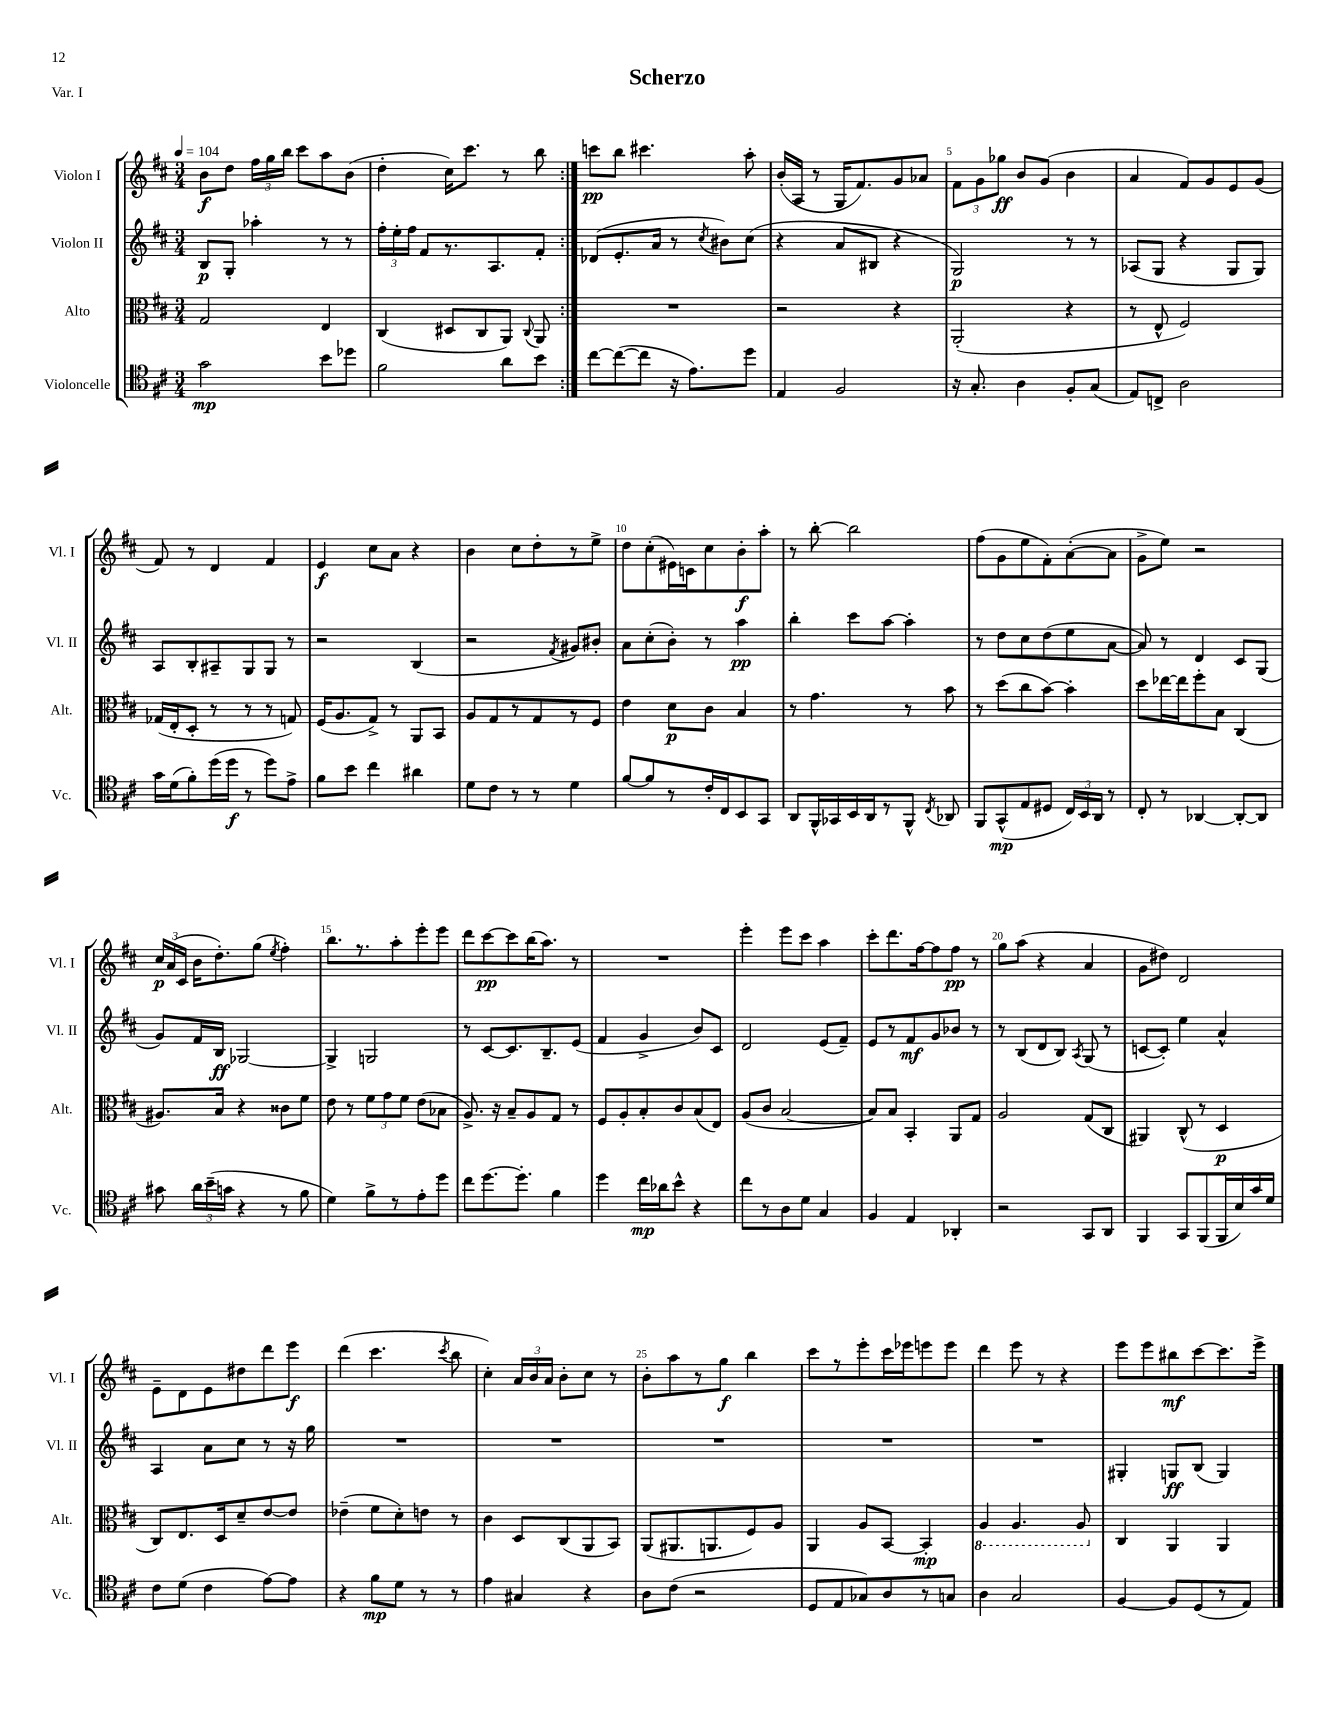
\header { title = "Scherzo" piece = "Var. I" }
<<
\new StaffGroup <<
\new Staff = "s0" \with { instrumentName = "Violon I" shortInstrumentName = "Vl. I" } {
    \clef treble \key d \major \numericTimeSignature \time 3/4 \tempo 4 = 104
    \autoBeamOff \repeat volta 2 { b'8[\f d''8] \tuplet 3/2 { fis''16[ g''16 b''16] } cis'''8[ a''8 b'8]( |
    d''4-. cis''16[) cis'''8.] r8 b''8 | }
    c'''8[\pp b''8] cis'''4. a''8-. |
    b'16[-.( a16] r8 g16[ fis'8.) g'8 aes'8] |
    \tuplet 3/2 { fis'8[ g'8 ges''8]\ff } b'8[ g'8]( b'4 |
    a'4 fis'8[) g'8 e'8 g'8]( |
    fis'8) r8 d'4 fis'4 |
    e'4\f cis''8[ a'8] r4 |
    b'4 cis''8[ d''8-. r8 e''8]-> |
    d''8[ cis''8-.( eis'16) c'16 cis''8 b'8-.\f a''8]-. |
    r8 b''8~-. b''2 |
    fis''8[( g'8 e''8 fis'8-.) a'8~-.( a'8] |
    g'8[-> e''8]) r2 |
    \tuplet 3/2 { cis''16[\p a'16( cis'16] } b'16[ d''8.-.) g''8]( \acciaccatura { e''8 } fis''4-.) |
    b''8.[ r8. a''8-. e'''8-. e'''8] |
    d'''8[ cis'''8~\pp cis'''8 b''16( a''8.]) r8 |
    R2. |
    e'''4-. e'''8[ cis'''8] a''4 |
    cis'''8[-. d'''8. fis''16~ fis''8 fis''8]\pp r8 |
    g''8[ a''8]( r4 a'4 |
    g'8[ dis''8]) d'2 |
    e'8[-- d'8 e'8 dis''8 d'''8 e'''8]\f |
    d'''4( cis'''4. \acciaccatura { cis'''8 } b''8 |
    cis''4-.) \tuplet 3/2 { a'16[ b'16 a'16] } b'8[-. cis''8] r8 |
    b'8[-. a''8 r8 g''8]\f b''4 |
    cis'''8[ r8 e'''8-. cis'''16 ees'''16 e'''8 e'''8] |
    d'''4 e'''8 r8 r4 |
    e'''8[ e'''8 bis''8\mf cis'''8~ cis'''8. e'''16]-> \bar "|." |
}
\new Staff = "s1" \with { instrumentName = "Violon II" shortInstrumentName = "Vl. II" } {
    \clef treble \key d \major \numericTimeSignature \time 3/4
    \autoBeamOff \repeat volta 2 { b8[\p g8]-. aes''4-. r8 r8 |
    \tuplet 3/2 { fis''16[-. e''16-. fis''16] } fis'8[ r8. a8. fis'8]-. | }
    des'8[( e'8.-. a'16] r8 \acciaccatura { cis''8 } bis'8[) cis''8]( |
    r4 a'8[ bis8] r4 |
    g2\p) r8 r8 |
    aes8[( g8] r4 g8[ g8]) |
    a8[ b8-. ais8-- g8 g8] r8 |
    r2 b4( |
    r2 \acciaccatura { fis'8 } gis'8[) bis'8]-. |
    a'8[ cis''8-.( b'8]-.) r8 a''4\pp |
    b''4-. cis'''8[ a''8]~ a''4-. |
    r8 d''8[ cis''8 d''8( e''8 a'8]~ |
    a'8) r8 d'4 cis'8[ g8]( |
    g'8[) fis'16 b16]\ff ges2~ |
    ges4-> g2 |
    r8 cis'8[~ cis'8. b8.-- e'8]( |
    fis'4 g'4-> b'8[) cis'8] |
    d'2 e'8[( fis'8]--) |
    e'8[ r8 fis'8\mf g'8 bes'8] r8 |
    r8 b8[( d'8 b8]) \acciaccatura { a8 } g8( r8 |
    c'8[~ c'8]-.) e''4 a'4-^ |
    a4 a'8[ cis''8] r8 r16 g''16 |
    R2. |
    R2. |
    R2. |
    R2. |
    R2. |
    gis4-. g8[\ff b8]( g4) \bar "|." |
}
\new Staff = "s2" \with { instrumentName = "Alto" shortInstrumentName = "Alt." } {
    \clef alto \key d \major \numericTimeSignature \time 3/4
    \autoBeamOff \repeat volta 2 { g2 e4 |
    cis4( dis8[ cis8 a,8]) \appoggiatura { cis8 } a,8 | }
    R2. |
    r2 r4 |
    a,2-.( r4 |
    r8 e8-^ fis2) |
    ges16[( e16-. d8]-. r8 r8 r8 g8) |
    fis16[( a8. g8]->) r8 a,8[ b,8] |
    a8[ g8 r8 g8 r8 fis8] |
    e'4 d'8[\p cis'8] b4 |
    r8 g'4. r8 b'8 |
    r8 d''8[( cis''8 b'8]~) b'4-. |
    d''8[ ees''16~ ees''16 fis''8-. b8] cis4( |
    ais8.[) b16] r4 cisis'8[ fis'8] |
    e'8 r8 \tuplet 3/2 { fis'8[ g'8 fis'8] } e'8[( bes8] |
    a8.->) r16 b8[-- a8 g8] r8 |
    fis8[ a8-. b8-. cis'8 b8( e8]) |
    a8[( cis'8] b2~ |
    b8[) b8] b,4-. a,8[ g8] |
    a2 g8[( cis8] |
    ais,4) cis8-^( r8 d4\p |
    cis8[) e8. d16 d'8-- e'8~ e'8] |
    ees'4--( fis'8[ d'8-.) e'8] r8 |
    cis'4 d8[ cis8( a,8 b,8]) |
    a,8[( ais,8. a,8. fis8) a8] |
    a,4 a8[ b,8]~ b,4-.\mp |
    \ottava #-1 a,4 a,4. a,8 \ottava #0 |
    cis4 a,4 a,4 \bar "|." |
}
\new Staff = "s3" \with { instrumentName = "Violoncelle" shortInstrumentName = "Vc." } {
    \clef tenor \key d \major \numericTimeSignature \time 3/4
    \autoBeamOff \repeat volta 2 { g'2\mp b'8[ des''8] |
    fis'2 a'8[ b'8] | }
    cis''8[~ cis''8~( cis''8] r16 e'8.[) d''8] |
    e4 fis2 |
    r16 g8.-. a4 fis8[-. g8]( |
    e8[) c8]-> a2 |
    g'16[ d'16( fis'8-.) d''16( d''16]\f r8 d''8[) e'8]-> |
    fis'8[ b'8] cis''4 ais'4 |
    d'8[ cis'8] r8 r8 d'4 |
    fis'8[~ fis'8 r8 cis'16-. cis16 b,8 g,8] |
    a,8[ fis,16-^ ges,16 b,16 a,16 r8 fis,8]-^ \acciaccatura { cis8 } aes,8 |
    fis,8[ g,8-^\mp( e8 dis8] \tuplet 3/2 { cis16[) b,16 a,16] } r8 |
    cis8-. r8 aes,4~ aes,8[~-. aes,8] |
    gis'8 \tuplet 3/2 { a'16[ b'16--( g'16] } r4 r8 fis'8 |
    d'4) fis'8[-> r8 e'8-. d''8] |
    cis''8[ d''8.~ d''8.]-. fis'4 |
    d''4 cis''16[\mp aes'16 b'8]-^ r4 |
    cis''8[ r8 a8 d'8] g4 |
    fis4 e4 aes,4-. |
    r2 g,8[ a,8] |
    fis,4 g,8[ fis,8( fis,16 b16) g'16 d'16] |
    cis'8[ d'8]( cis'4 e'8[~) e'8] |
    r4 fis'8[\mp d'8] r8 r8 |
    e'4 gis4 r4 |
    a8[ cis'8]( r2 |
    d8[ e8 ges8) a8 r8 g8] |
    a4 g2 |
    fis4~ fis8[ d8( r8 e8]) \bar "|." |
}
>>
>>
\layout { \context { \Score \override BarNumber.break-visibility = ##(#f #t #t) barNumberVisibility = #(every-nth-bar-number-visible 5) } }
